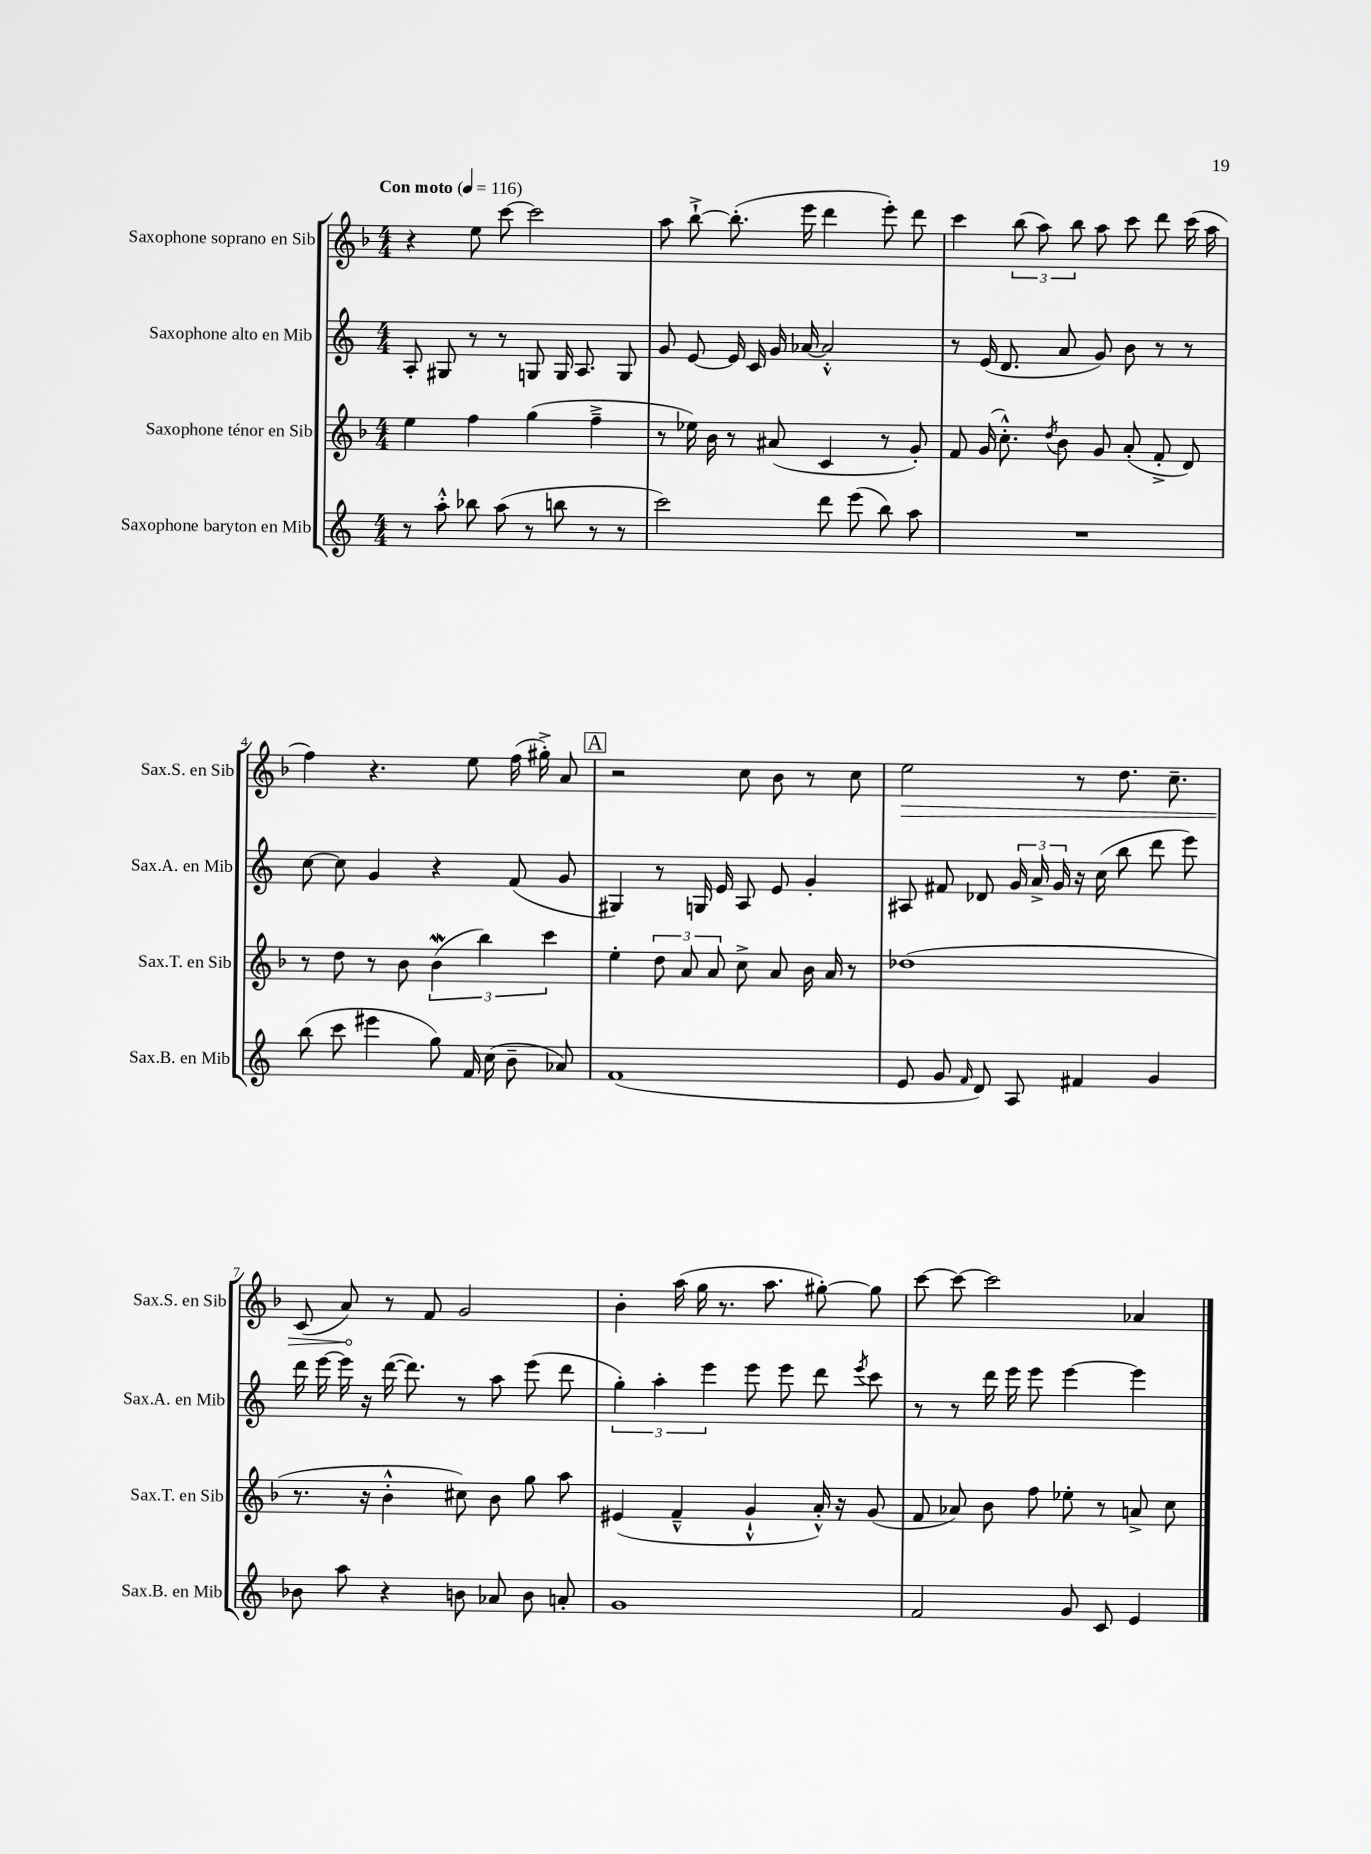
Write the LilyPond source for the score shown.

<<
\new StaffGroup <<
\new Staff = "s0" \with { instrumentName = "Saxophone soprano en Sib" shortInstrumentName = "Sax.S. en Sib" } {
    \clef treble \key f \major \numericTimeSignature \time 4/4 \tempo "Con moto" 4 = 116
    \autoBeamOff r4 e''8 c'''8~ c'''2 |
    a''8 bes''8~-!-> bes''8.-.( e'''16 d'''4 e'''8-.) d'''8 |
    c'''4 \tuplet 3/2 { bes''8( a''8) bes''8 } a''8 c'''8 d'''8 c'''16( a''16 |
    f''4) r4. e''8 f''16( gis''16-.->) a'8 |
    \mark \markup { \box "A" } r2 c''8 bes'8 r8 c''8 |
    \once \override Hairpin.circled-tip = ##t e''2\> r8 d''8. c''8.-- |
    c'8( a'8\!) r8 f'8 g'2 |
    bes'4-. a''16( g''16 r8. a''8. gis''8~-.) gis''8 |
    c'''8~ c'''8~ c'''2 aes'4 \bar "|." |
}
\new Staff = "s1" \with { instrumentName = "Saxophone alto en Mib" shortInstrumentName = "Sax.A. en Mib" } {
    \clef treble \key c \major \numericTimeSignature \time 4/4
    \autoBeamOff a8-. gis8 r8 r8 g8 g16 a8. g8 |
    g'8 e'8~ e'16 c'16 g'16 aes'16~ aes'2-.-^ |
    r8 e'16( d'8. a'8 g'8) b'8 r8 r8 |
    c''8~ c''8 g'4 r4 f'8( g'8 |
    \mark \markup { \box "A" } gis4) r8 g16 e'16 a8 e'8 g'4-. |
    ais8 fis'8 des'8 \tuplet 3/2 { g'16 a'16-> g'16 } r16 c''16( b''8 d'''8 e'''8) |
    d'''16 e'''16~ e'''16 r16 d'''16~( d'''8.) r8 a''8 e'''8( d'''8 |
    \tuplet 3/2 { g''4-.) a''4-. e'''4 } e'''8 e'''8 d'''8 \acciaccatura { e'''8 } c'''8 |
    r8 r8 d'''16 e'''16 e'''8 e'''4~ e'''4 \bar "|." |
}
\new Staff = "s2" \with { instrumentName = "Saxophone ténor en Sib" shortInstrumentName = "Sax.T. en Sib" } {
    \clef treble \key f \major \numericTimeSignature \time 4/4
    \autoBeamOff e''4 f''4 g''4( f''4---> |
    r8 ees''16) bes'16 r8 ais'8( c'4 r8 g'8-.) |
    f'8 g'16( c''8.-.-^) \acciaccatura { d''8 } bes'8 g'8 a'8-.( f'8-.-> d'8) |
    r8 d''8 r8 bes'8 \tuplet 3/2 { bes'4\mordent( bes''4) c'''4 } |
    \mark \markup { \box "A" } e''4-. \tuplet 3/2 { d''8 a'8 a'8 } c''8-> a'8 bes'16 a'16 r8 |
    des''1( |
    r8. r16 bes'4-.-^ cis''8) bes'8 g''8 a''8 |
    eis'4( f'4---^ g'4-!-^ a'16-.-^) r16 g'8( |
    f'8 aes'8) bes'8 f''8 ees''8-. r8 a'8-> c''8 \bar "|." |
}
\new Staff = "s3" \with { instrumentName = "Saxophone baryton en Mib" shortInstrumentName = "Sax.B. en Mib" } {
    \clef treble \key c \major \numericTimeSignature \time 4/4
    \autoBeamOff r8 a''8-.-^ bes''8 a''8( r8 b''8 r8 r8 |
    c'''2) d'''8 e'''8( b''8) a''8 |
    R1 |
    b''8( c'''8 eis'''4 g''8) f'16 c''16( b'8-- aes'8) |
    \mark \markup { \box "A" } f'1( |
    e'8 g'8 \grace { f'16 } d'8) a8 fis'4 g'4 |
    bes'8 a''8 r4 b'8 aes'8 b'8 a'8-. |
    g'1 |
    f'2 g'8 c'8 e'4 \bar "|." |
}
>>
>>
